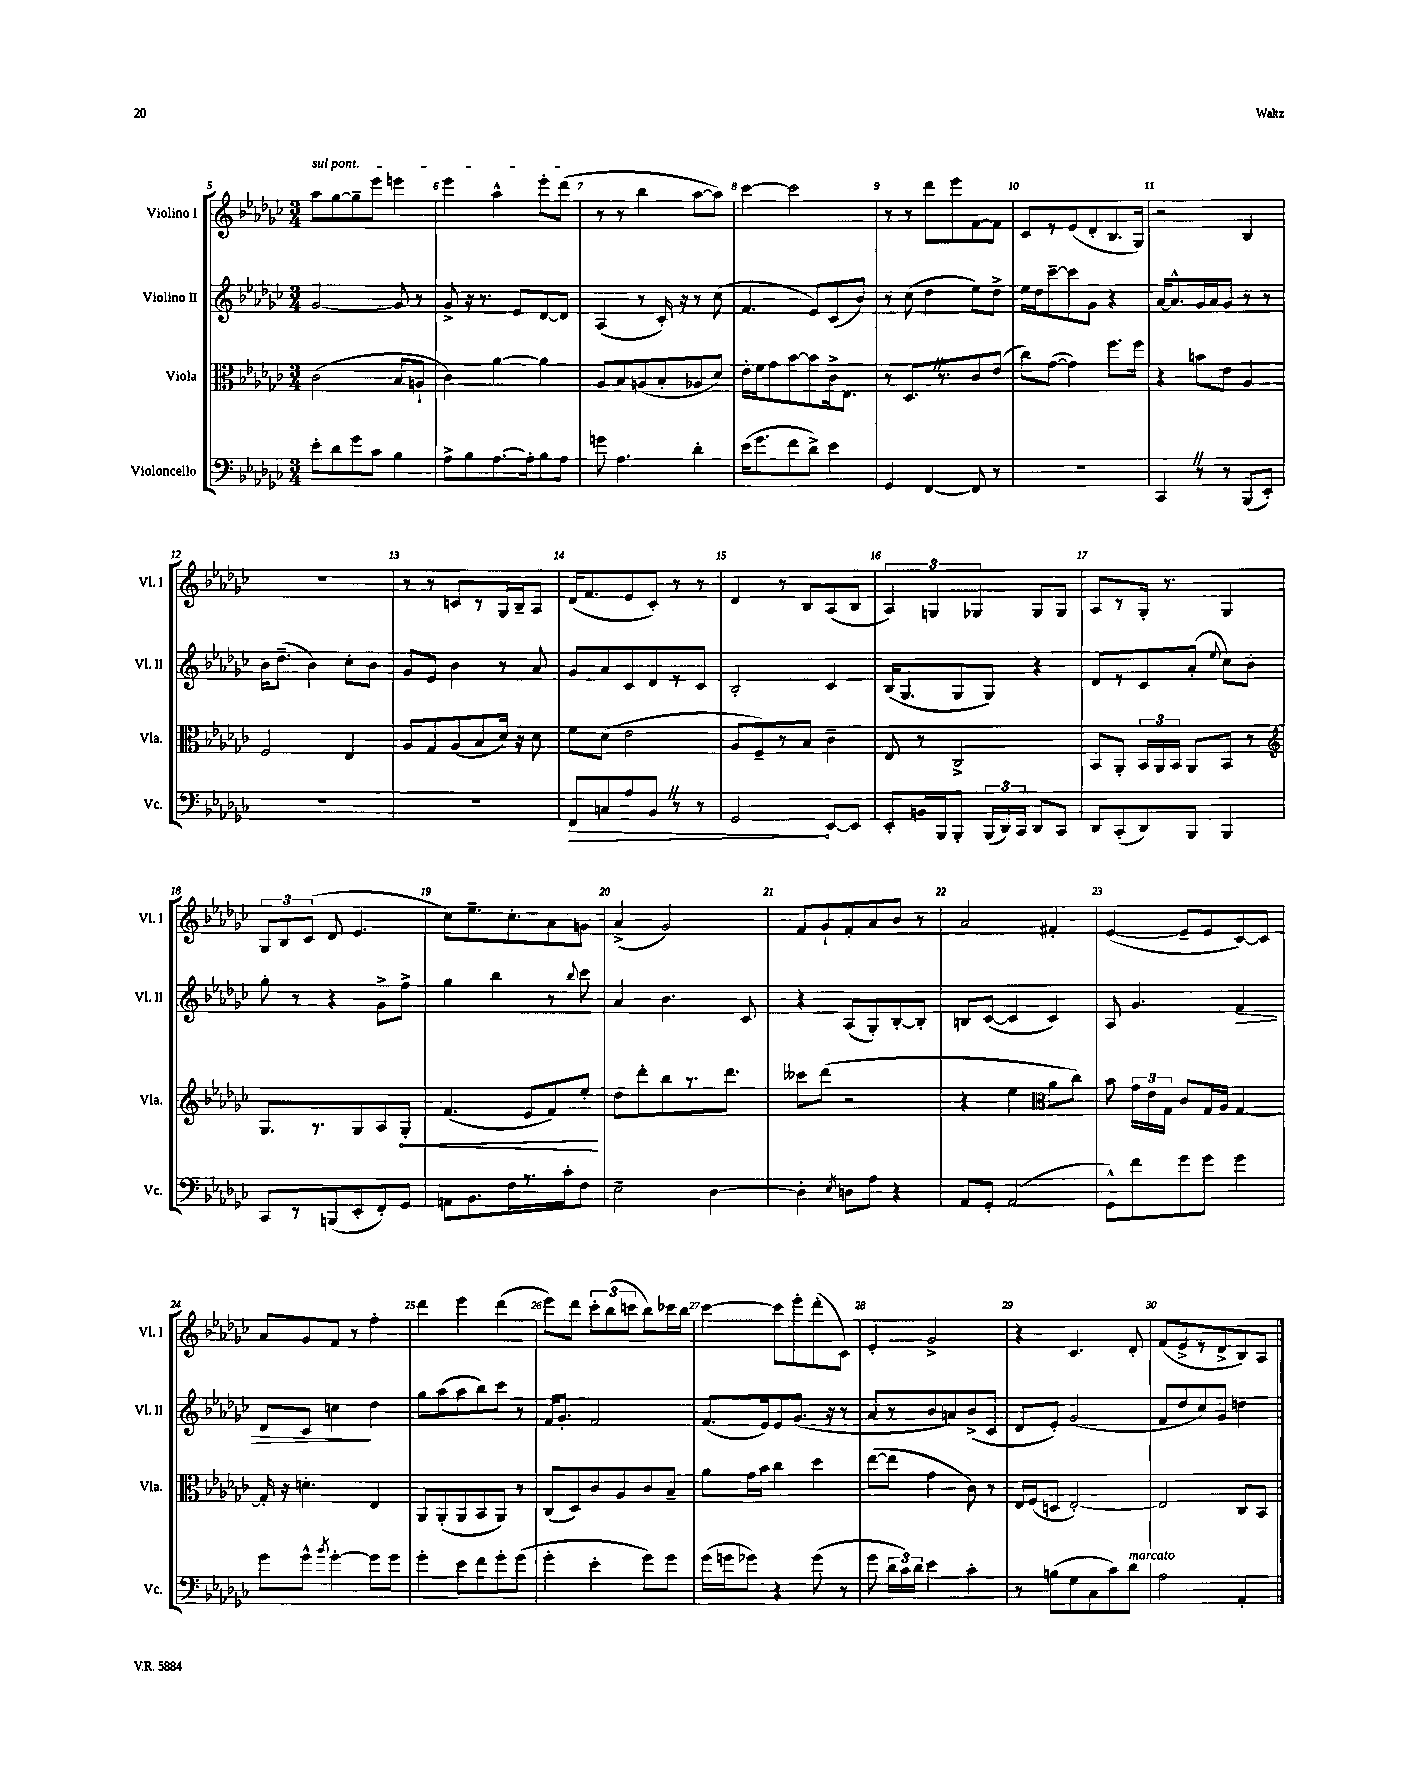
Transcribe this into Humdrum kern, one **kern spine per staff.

**kern	**dynam	**kern	**dynam	**kern	**dynam	**kern
*part4	*part4	*part3	*part3	*part2	*part2	*part1
*staff4	*staff4	*staff3	*staff3	*staff2	*staff2	*staff1
*I"Violoncello	*	*I"Viola	*	*I"Violino II	*	*I"Violino I
*I'Vc.	*	*I'Vla.	*	*I'Vl. II	*	*I'Vl. I
*clefF4	*	*clefC3	*	*clefG2	*	*clefG2
*k[b-e-a-d-g-c-]	*	*k[b-e-a-d-g-c-]	*	*k[b-e-a-d-g-c-]	*	*k[b-e-a-d-g-c-]
*M3/4	*	*M3/4	*	*M3/4	*	*M3/4
=5	=5	=5	=5	=5	=5	=5
!	!	!	!	!	!	!LO:TX:a:i:t=sul pont.
8e-'\L	.	(2c-\	.	[2g-/	.	8aa-\L
8d-\	.	.	.	.	.	[8gg-\
8g-\	.	.	.	.	.	8gg-~\]
8c-\J	.	.	.	.	.	8eee-\J
4B-\	.	8B-/L	.	8g-/]	.	4eeen\
.	.	8An`/J	.	8r	.	.
=6	=6	=6	=6	=6	=6	=6
8A-^\L	.	4c-\)	.	8g-^/	.	4eee-\
8B-\	.	.	.	16r	.	.
.	.	.	.	8.r	.	.
[8.A-\	.	[4a-\	.	.	.	4aa-^^\
.	.	.	.	8e-/L	.	.
16A-'\k]	.	.	.	.	.	.
8B-\	.	4a-\]	.	[8d-/	.	8eee-'\L
8A-\J	.	.	.	8d-/J]	.	(8ddd-\J
=7	=7	=7	=7	=7	=7	=7
8gn\	.	8A-/L	.	(4A-/	.	8r
4.A-\	.	8B-/	.	.	.	8r
.	.	(8An/	.	8r	.	4bb-\
.	.	8B-'/	.	16c-'/)	.	.
.	.	.	.	16r	.	.
4d-'\	.	8A-X/	.	8r	.	[8aa-\L
.	.	8d-/J)	.	(8cc-\	.	8aa-\J])
=8	=8	=8	=8	=8	=8	=8
(16e-\KL	.	16e-'\LL	.	4.f/	.	[4ccc-\
8.g-\	.	16f\J	.	.	.	.
.	.	8g-\	.	.	.	.
8f\	.	[8b-\	.	.	.	2ccc-\]
8d-^\J)	.	8b-\]	.	8e-/L)	.	.
4e-\	.	16c-^\k	.	(8c-/	.	.
.	.	8.E-\J	.	.	.	.
.	.	.	.	8b-/J)	.	.
=9	=9	=9	=9	=9	=9	=9
4GG-/	.	8r	.	8r	.	8r
.	.	8.D-Z/L	.	(8cc-\	.	8r
[4FF/	.	.	.	4dd-\	.	8ddd-\L
.	.	8.r	.	.	.	.
.	.	.	.	.	.	8eee-\
8FF/]	.	8c-/	.	8ee-\L)	.	[8f\
8r	.	(8e-/J	.	8dd-^\J	.	8f\J]
=10	=10	=10	=10	=10	=10	=10
2.r	.	8cc-\L)	.	16ee-\LL	.	8c-/L
.	.	.	.	16dd-\J	.	.
.	.	([8g-\J	.	[8ccc-~\	.	8r
.	.	4g-\])	.	8ccc-\]	.	(8e-/
.	.	.	.	8g-\J	.	8d-'/
.	.	8.ff\L	.	4r	.	8.B-/
.	.	16ff\Jk	.	.	.	16G-/Jk)
=11	=11	=11	=11	=11	=11	=11
4CC-Z/	.	4r	.	[16a-/KL	.	2r
.	.	.	.	8.a-^^/]	.	.
8r	.	8bn\L	.	16g-/L	.	.
.	.	.	.	16a-/J	.	.
8r	.	8e-\J	.	8g-/J	.	.
(8BBB-/L	.	4A-/	.	8r	.	4B-/
8EE-'/J)	.	.	.	8r	.	.
!!LO:LB:g=z
=12	=12	=12	=12	=12	=12	=12
2.r	.	2F/	.	16b-\KL	.	2.r
.	.	.	.	(8.dd-~\J	.	.
.	.	.	.	4b-\)	.	.
.	.	4E-/	.	8cc-'\L	.	.
.	.	.	.	8b-\J	.	.
=13	=13	=13	=13	=13	=13	=13
2.r	.	8A-/L	.	8g-/L	.	8r
.	.	8G-/	.	8e-/J	.	8r
.	.	(8A-/	.	4b-\	.	8cn/L
.	.	8B-/	.	.	.	8r
.	.	16d-/Jk)	.	8r	.	16G-/L
.	.	16r	.	.	.	16B-~/J
.	.	8d-\	.	8a-/	.	8A-/J
=14	=14	=14	=14	=14	=14	=14
!	!LO:HP:b	!	!	!	!	!
8FF/L	>	8f\L	.	8g-/L	.	(16d-/KL
.	.	.	.	.	.	8.f/
8Cn/	.	(8d-\J	.	8a-/	.	.
8A-/	.	2e-\	.	8c-/	.	8e-/
8BB-Z/J	.	.	.	8d-/	.	8c-'/J)
8r	.	.	.	8r	.	8r
8r	.	.	.	8c-/J	.	8r
=15	=15	=15	=15	=15	=15	=15
2GG-/	.	8A-/L	.	2B-'/	.	4d-/
.	.	8F~/)	.	.	.	.
.	.	8r	.	.	.	8r
.	.	8B-/J	.	.	.	8B-/L
[8EE-/L	]	4c-~\	.	4c-/	.	(8A-/
8EE-/J]	.	.	.	.	.	8B-/J
=16	=16	=16	=16	=16	=16	=16
8EE-'/L	.	8E-/	.	(16B-/KL	.	6A-/)
.	.	.	.	8.G-/	.	.
16BBn/L	.	8r	.	.	.	.
.	.	.	.	.	.	6Gn/
16BBB-/J	.	.	.	.	.	.
8BBB-'/J	.	2C-^/	.	8G-/	.	.
.	.	.	.	.	.	6G-X/
(24BBB-/LL	.	.	.	8G-/J)	.	.
24DD-/)	.	.	.	.	.	.
24CC-/JJ	.	.	.	.	.	.
8DD-/L	.	.	.	4r	.	8G-/L
8CC-/J	.	.	.	.	.	8G-/J
=17	=17	=17	=17	=17	=17	=17
8DD-/L	.	8BB-/L	.	8d-/L	.	8A-/L
(8CC-'/	.	8AA-'/J	.	8r	.	8r
8DD-/)	.	24BB-/LL	.	8c-/	.	16G-'/Jk
.	.	24AA-/	.	.	.	.
.	.	.	.	.	.	8.r
.	.	24BB-/JJ	.	.	.	.
8BBB-/J	.	8AA-/L	.	(8a-'/J	.	.
.	.	.	.	8qqee-/	.	.
4BBB-/	.	8BB-/J	.	8cc-\L)	.	4G-/
.	.	8r	.	8b-'\J	.	.
!!LO:LB:g=z
=18	=18	=18	=18	=18	=18	=18
*	*	*clefG2	*	*	*	*
8CC-/L	.	8.G-/L	.	8gg-'\	.	12G-/L
.	.	.	.	.	.	12B-/
8r	.	.	.	8r	.	.
.	.	.	.	.	.	(12c-/J
.	.	8.r	.	.	.	.
(8BBBn/	.	.	.	4r	.	8d-/
8EE-'/	.	8G-/	.	.	.	4.e-/
8FF'/)	.	8A-/	.	8g-^\L	.	.
!	!	!	!LO:HP:b	!	!	!
8GG-/J	.	8G-'/J	<	8ff^\J	.	.
=19	=19	=19	=19	=19	=19	=19
8AAn\L	.	(4.f/	.	4gg-\	.	8cc-\L)
8.BB-\	.	.	.	.	.	8.ee-~\
.	.	.	.	4bb-\	.	.
16F\L	.	.	.	.	.	8.cc-'\
8.r	.	8e-/L	.	.	.	.
.	.	8f/)	.	8r	.	8a-\
16c-'\J	.	.	.	.	.	.
.	.	.	.	8qqbb-/	.	.
8F\J	.	8ee-'/J	.	8ccc-\	.	8gn\J
.	.	.	[	.	.	.
=20	=20	=20	=20	=20	=20	=20
2E-~\	.	8dd-\L	.	4a-/	.	(4a-^/
.	.	8ddd-'\	.	.	.	.
.	.	8bb-\	.	4.b-\	.	2g-/)
.	.	8.r	.	.	.	.
[4D-\	.	.	.	.	.	.
.	.	8.ddd-\J	.	.	.	.
.	.	.	.	8c-/	.	.
=21	=21	=21	=21	=21	=21	=21
4D-'\]	.	8ccc--X\L	.	4r	.	8f/L
.	.	(8ddd-\J	.	.	.	8g-`/
8qE-/	.	.	.	.	.	.
8Dn\L	.	2r	.	(8A-/L	.	8f'/
8A-\J	.	.	.	8G-'/)	.	8a-/
4r	.	.	.	[8B-'/	.	8b-/J
.	.	.	.	8B-'/J]	.	8r
=22	=22	=22	=22	=22	=22	=22
8AA-/L	.	4r	.	8Bn/L	.	2a-/
8GG-'/J	.	.	.	([8c-/J	.	.
(2AA-/	.	4ee-\	.	4c-/]	.	.
*	*	*clefC3	*	*	*	*
.	.	8a-\L	.	4c-/)	.	4f#X'/
.	.	8cc-\J)	.	.	.	.
=23	=23	=23	=23	=23	=23	=23
8GG-^^\L)	.	8b-\	.	8A-/	.	([4e-/
8f\	.	24g-\LL	.	4.g-/	.	.
.	.	24e-\	.	.	.	.
.	.	24G-\JJ	.	.	.	.
8g-\	.	8c-/L	.	.	.	8e-~/L]
8g-\J	.	16G-/L	.	.	.	8e-/
.	.	16A-/JJ	.	.	.	.
!	!	!	!	!	!LO:HP:b	!
4g-\	.	[4G-/	.	4f/	>	[8c-/)
.	.	.	.	.	.	8c-/J]
!!LO:LB:g=z
=24	=24	=24	=24	=24	=24	=24
8g-\L	.	16G-'/]	.	8d-/L	.	8a-/L
.	.	16r	.	.	.	.
8g-^^\J	.	4.dn'\	.	8c-/J	.	8g-/
8qb-/	.	.	.	.	.	.
[4g-'\	.	.	.	4ccn\	.	8f/J
.	.	.	.	.	.	8r
8g-\L]	.	4E-/	.	4dd-\	]	4ff'\
8g-\J	.	.	.	.	.	.
=25	=25	=25	=25	=25	=25	=25
4g-'\	.	8AA-/L	.	8gg-\L	.	4ddd-\
.	.	(8AA-'/	.	(8aa-\	.	.
8e-\L	.	8AA-/	.	8aa-\	.	4eee-\
8f\	.	8BB-/	.	8bb-\)	.	.
8g-'\	.	8AA-/J)	.	8ccc-\J	.	(4ddd-\
(8g-\J	.	8r	.	8r	.	.
=26	=26	=26	=26	=26	=26	=26
4g-'\	.	(8C-/L	.	16f/KL	.	8eee-\L)
.	.	.	.	8.g-'/J	.	.
.	.	8D-/)	.	.	.	8ddd-\J
4e-'\	.	8c-/	.	2f/	.	12ccc-'\L
.	.	.	.	.	.	(12bb-\
.	.	8A-/	.	.	.	.
.	.	.	.	.	.	12cccn\J
8g-\L)	.	8c-/	.	.	.	8bb-\L)
8g-\J	.	8B-~/J	.	.	.	16ccc-X\L
.	.	.	.	.	.	16bb-\JJ
=27	=27	=27	=27	=27	=27	=27
(16g-\LL	.	8a-\L	.	(8.f/L	.	[4ccc-\
16gn\J	.	.	.	.	.	.
8g-X\J)	.	16g-\L	.	.	.	.
.	.	16b-\JJ	.	16e-/k)	.	.
4r	.	4cc-\	.	8e-/	.	8ccc-\L]
.	.	.	.	(8.g-/J	.	8eee-'\
(8g-\	.	4dd-\	.	.	.	(8ddd-'\
.	.	.	.	16r	.	.
8r	.	.	.	8r	.	8c-\J)
=28	=28	=28	=28	=28	=28	=28
8g-\	.	([8ee-\L	.	8a-/L	.	4e-'/
24d-\LL	.	8ee-\J]	.	8r	.	.
24c-\)	.	.	.	.	.	.
24d-\JJ	.	.	.	.	.	.
4e-\	.	4g-\	.	8b-/	.	2g-^/
.	.	.	.	8an/)	.	.
4c-'\	.	8c-\)	.	(8b-^/	.	.
.	.	8r	.	8c-/J	.	.
=29	=29	=29	=29	=29	=29	=29
8r	.	16E-/LL	.	8d-/L	.	4r
.	.	(16F/J	.	.	.	.
(8Bn\L	.	8Dn/J	.	8e-'/J)	.	.
8G-\	.	[2E-'/)	.	(2g-/	.	4.c-/
8C-\	.	.	.	.	.	.
8c-\)	.	.	.	.	.	.
!LO:TX:a:i:t=marcato	!	!	!	!	!	!
8d-\J	.	.	.	.	.	8d-'/
=30	=30	=30	=30	=30	=30	=30
2A-\	.	2E-/]	.	8f/L	.	(8f/L
.	.	.	.	8dd-/	.	8e-^/
.	.	.	.	8cc-/)	.	8r
.	.	.	.	8g-/J	.	8d-^/
4AA-'/	.	8C-/L	.	4ddn\	.	8B-/)
.	.	8BB-/J	.	.	.	8A-/J
==	==	==	==	==	==	==
*-	*-	*-	*-	*-	*-	*-
